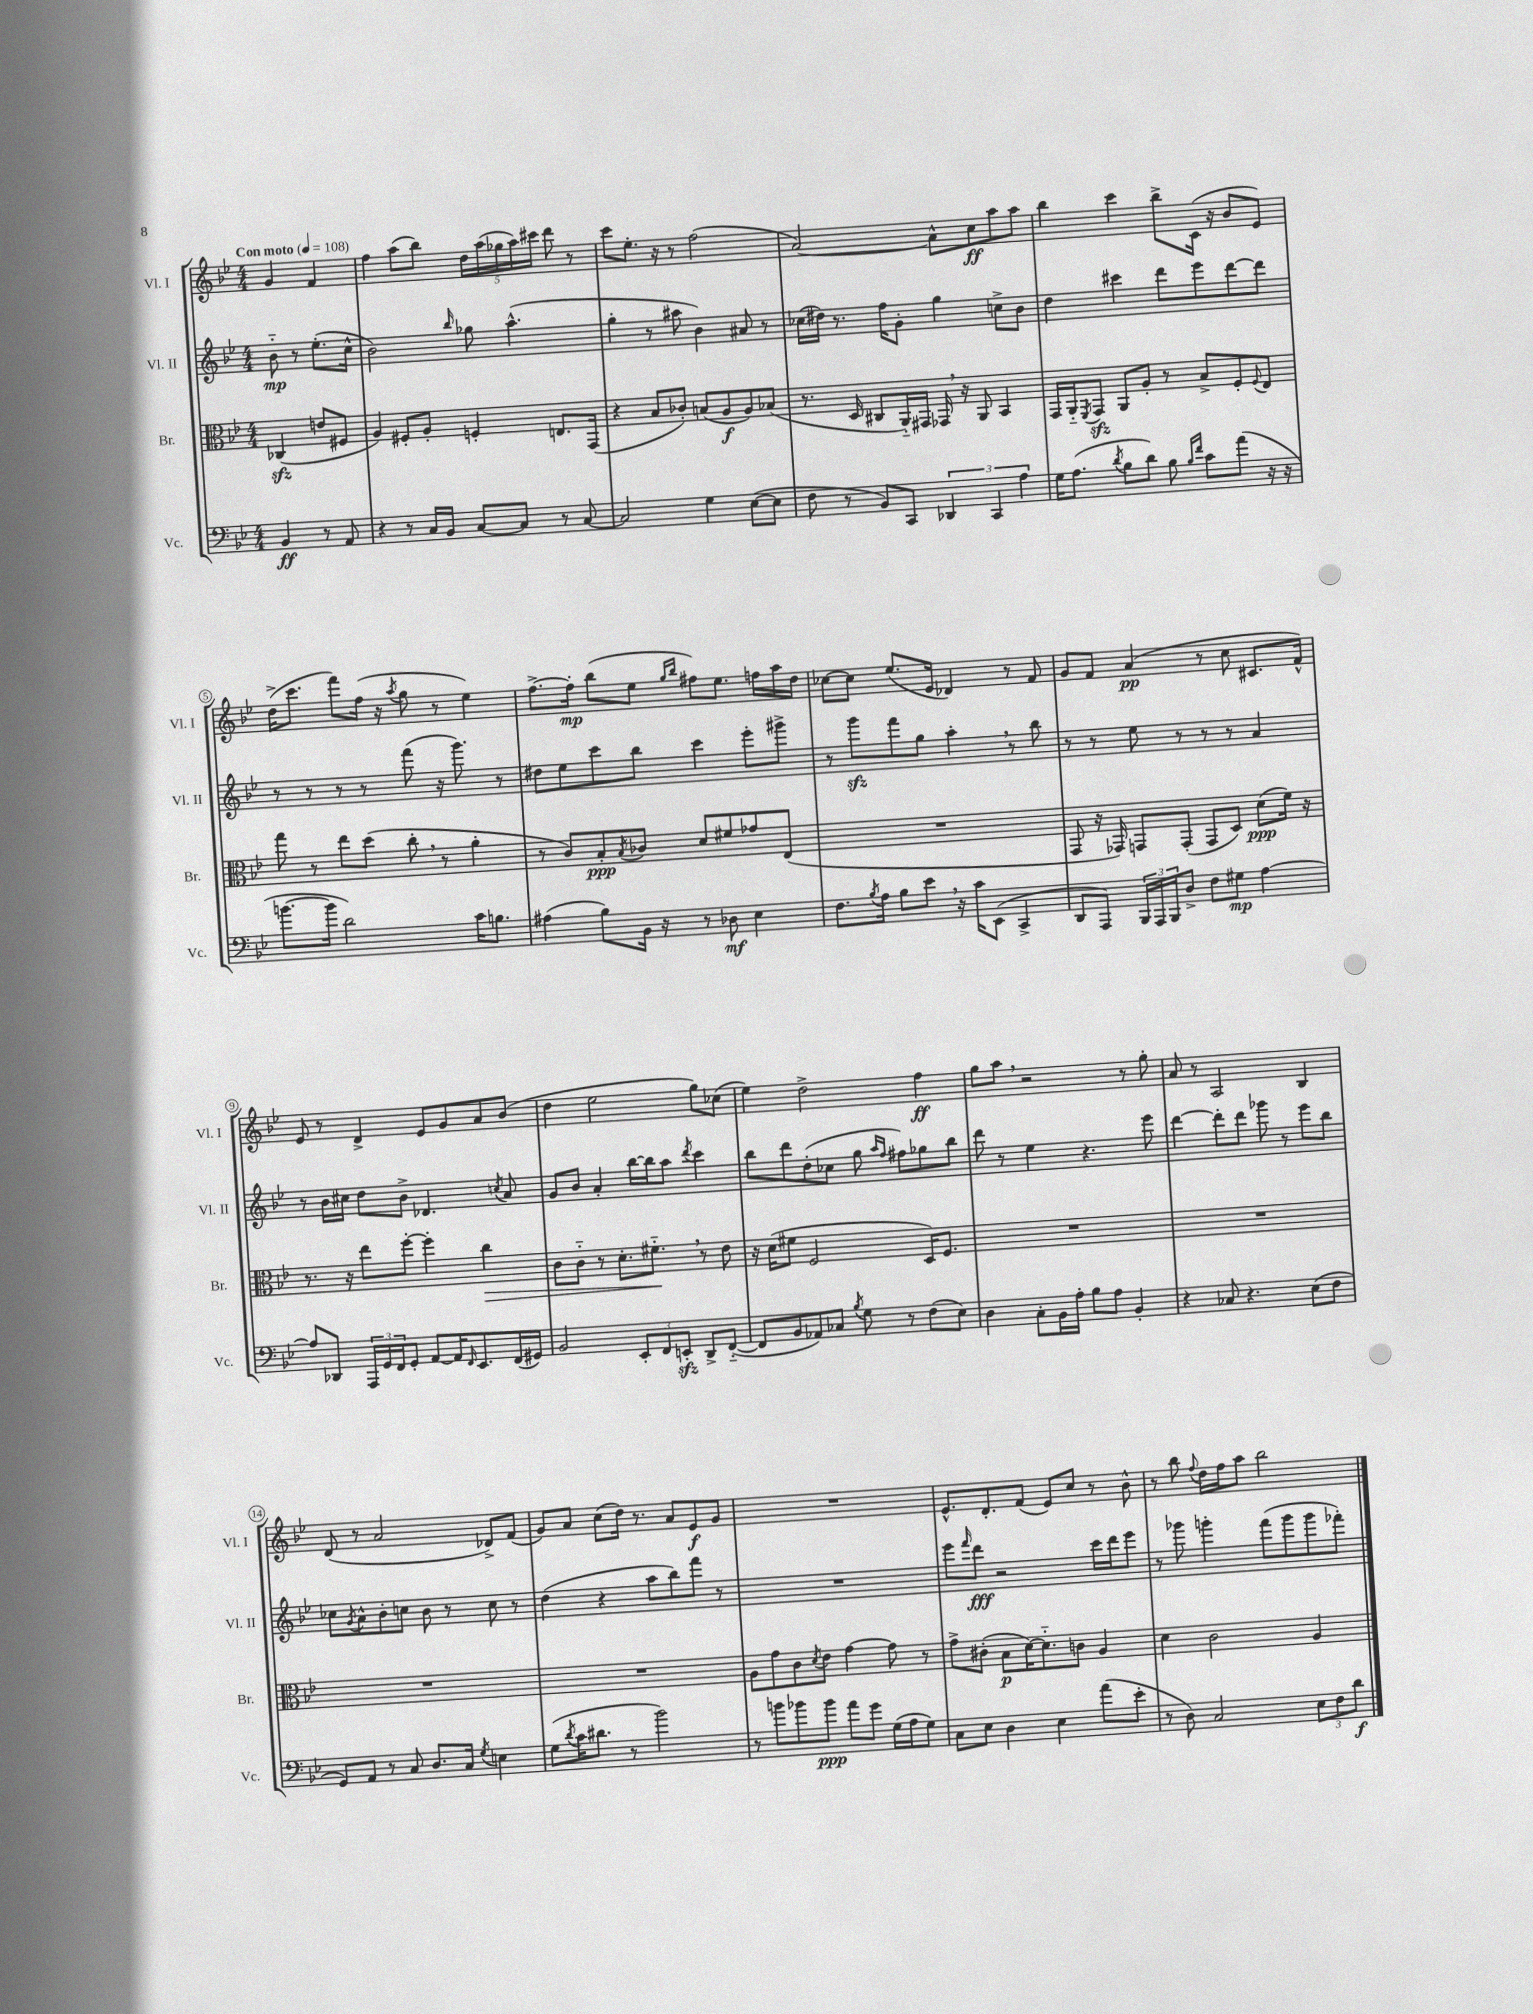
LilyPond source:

<<
\new StaffGroup <<
\new Staff = "s0" \with { instrumentName = "Vl. I" shortInstrumentName = "Vl. I" } {
    \clef treble \key bes \major \numericTimeSignature \time 4/4 \partial 2 \tempo "Con moto" 4 = 108
    g'4 f'4 |
    f''4 a''8( bes''8) \tuplet 5/4 { d''16 a''16( ges''16 a''16) cis'''16 } d'''8 r8 |
    c'''8 ees''8.-. r16 r8 f''2( |
    a'2~) a'8-^ c''8\ff a''8 a''8 |
    bes''4 c'''4 bes''8-> c'16( r16 bes'8 ees'8) |
    d''16->( c'''8. f'''8) f''16( r16 \acciaccatura { a''8 } g''8 r8 ees''4) |
    f''8.~-> f''16-.\mp bes''8( ees''8 \grace { g''16 bes''16 } fis''8) ees''8. f''16 a''16 d''16 |
    ces''8~ ces''8 ees''8.( ees'16 des'4) r8 f'8 |
    g'8 f'8 a'4\pp( r8 c''8 cis'8. f'16-^) |
    ees'8 r8 d'4-> ees'8 g'8 a'8 bes'8( |
    d''4 ees''2 g''8) ces''8( |
    ees''4) d''2-> f''4\ff |
    g''8 a''8 \breathe r2 r8 g''8-. |
    a'8 r8 a2 bes4 |
    d'8( r8 a'2 des'8->) f'8( |
    g'8) a'8 c''8( d''16) r8. a'8 ees'8\f g'8 |
    R1 |
    ees'8.-^ d'8.-. f'8( ees'8) c''8 r8 bes'8-^ |
    r8 bes''8 \appoggiatura { f''8 } d''16 f''16 a''8 bes''2 \bar "|." |
}
\new Staff = "s1" \with { instrumentName = "Vl. II" shortInstrumentName = "Vl. II" } {
    \clef treble \key bes \major \numericTimeSignature \time 4/4 \partial 2
    bes'8-_\mp r8 ees''8.-.( c''16-^ |
    bes'2) \grace { bes''16 } ges''8 a''4.-^( |
    g''4-. r8 ais''8 bes'4) ais'8 r8 |
    ces''16( dis''16) r8. f''16 g'8-. g''4 c''8-> bes'8 |
    d''4 cis'''4 d'''8 ees'''8 d'''8~ d'''8 |
    r8 r8 r8 r8 f'''8( r16 g'''8.) r8 |
    dis''8 ees''8 c'''8 bes''8 c'''4 ees'''8-. gis'''8-> |
    r8 g'''8\sfz f'''8 g''8 a''4-. \breathe r8 bes''8 |
    r8 r8 ees''8 r8 r8 r8 a'4 |
    r8 bes'16 cis''16 d''8 bes'8-> des'4. \acciaccatura { c''8 } a'8 |
    g'8 bes'8 a'4-. bes''16~ bes''16 a''8 \acciaccatura { d'''8 } c'''4 |
    bes''8 d'''8 d''8-.( ces''8 g''8 \grace { a''16 f''16 } fis''8) ges''8 bes''8 |
    d'''8 r8 ees''4 r4. ees'''8 |
    d'''4~ d'''8-. d'''8 ges'''8 r8 ees'''8 bes''8 |
    ces''8 \acciaccatura { g'8 } a'8-^ bes'8-. c''8 bes'8 r8 c''8 r8 |
    d''4( r4 a''8 bes''8) f'''8 r8 |
    R1 |
    ees'''8 \grace { f'''16 } d'''8\fff r2 c'''16 d'''16 ees'''8 |
    r8 ges'''8 g'''4-. f'''8( g'''8 g'''8 fes'''8-.) \bar "|." |
}
\new Staff = "s2" \with { instrumentName = "Br." shortInstrumentName = "Br." } {
    \clef alto \key bes \major \numericTimeSignature \time 4/4 \partial 2
    ces4\sfz( e'8 fis8 |
    a4) fis8-. a8-. f4-. e8. g,16( |
    r4 bes8 ces'8-.) b8( a8\f a8) bes8( |
    r8. d16 cis8 a,16-_) gis,16 ges,16 \breathe r16 a,8 bes,4 |
    g,16 a,16-_ \acciaccatura { f,8 } g,8\sfz a,8 a8-. r8 bes8-> f8-. \appoggiatura { f8 } ees8 |
    g''8 r8 ees''8 d''8( c''8-. \breathe r8 a'4-. |
    r8 c'8) bes8-.\ppp \acciaccatura { bes8 } ces'8 d'8 fis'8 ges'8 ees8( |
    R1 |
    g,8 r16 ges,16) g,8 g,8-.( g,8 d8) d'8\ppp( f'16) r16 |
    r8. r16 ees''8 f''8~-. f''4-. c''4\> |
    c'8 c'8-_ r8 d'8.-. fis'8.-_\! \breathe r8 ees'8 |
    r16 d'16( fis'8 f2 d16) f8. |
    R1 |
    R1 |
    R1 |
    R1 |
    a8 g'8 c'8 \acciaccatura { d'8 } ees'8 g'4~ g'8 r8 |
    g'8-> cis'8-.( bes8\p d'16~) d'8.-_ c'8 a4 |
    d'4 c'2 a4 \bar "|." |
}
\new Staff = "s3" \with { instrumentName = "Vc." shortInstrumentName = "Vc." } {
    \clef bass \key bes \major \numericTimeSignature \time 4/4 \partial 2
    bes,4\ff r8 a,8 |
    r4 r8 c16 bes,16 c8~ c8 r8 c8~ |
    c2 g4 ees8~( ees8 |
    f8 r8 bes,8) c,8 \tuplet 3/2 { des,4 c,4 a4 } |
    g16 a8.( \acciaccatura { d'8 } bes8 d'8) bes8 \grace { bes16 f'16 } c'8 a'8( r16 r16 |
    b'8.~ b'16 d'2) c'16 b8. |
    ais4( bes8) bes,16 r16 r8 des8\mf ees4 |
    f8. \acciaccatura { bes8 } a16 bes8 ees'8 \breathe r16 c'16 ees,8( c,4-> |
    d,8 a,,8) \tuplet 3/2 { bes,,16 a,,16 bes,,16 } d8-> f8 gis8\mp a4~ |
    a8 des,8 \tuplet 3/2 { a,,16 g,16 f,16 } g,8-. a,8~ a,16 \grace { f,16 } ees,8. f,16( gis,16) |
    bes,2 \tuplet 3/2 { ees,8-. f,8 e,8-.\sfz } d,8-> f,8~-_( |
    f,8 bes,8 aes,8) ces8 \acciaccatura { bes8 } g8 r8 f8( ees8) |
    d4 c8-. bes,16 a16-. bes8 a8 bes,4-. |
    r4 ces8 r4. ees8( f8 |
    g,8) a,8 r8 c8 d8. c16 \acciaccatura { g8 } e4 |
    g8( \acciaccatura { d'8 } c'16 dis'8. r8 bes'2) |
    r8 b'8 bes'8 bes'8\ppp a'8 g'8 g16( a16 g8) |
    c8 ees8 d4 ees4 a'8( ees'8-. |
    r8 d8) c2 \tuplet 3/2 { ees8 f8 d'8\f } \bar "|." |
}
>>
>>
\layout { \context { \Score \override BarNumber.stencil = #(make-stencil-circler 0.1 0.3 ly:text-interface::print) } }
